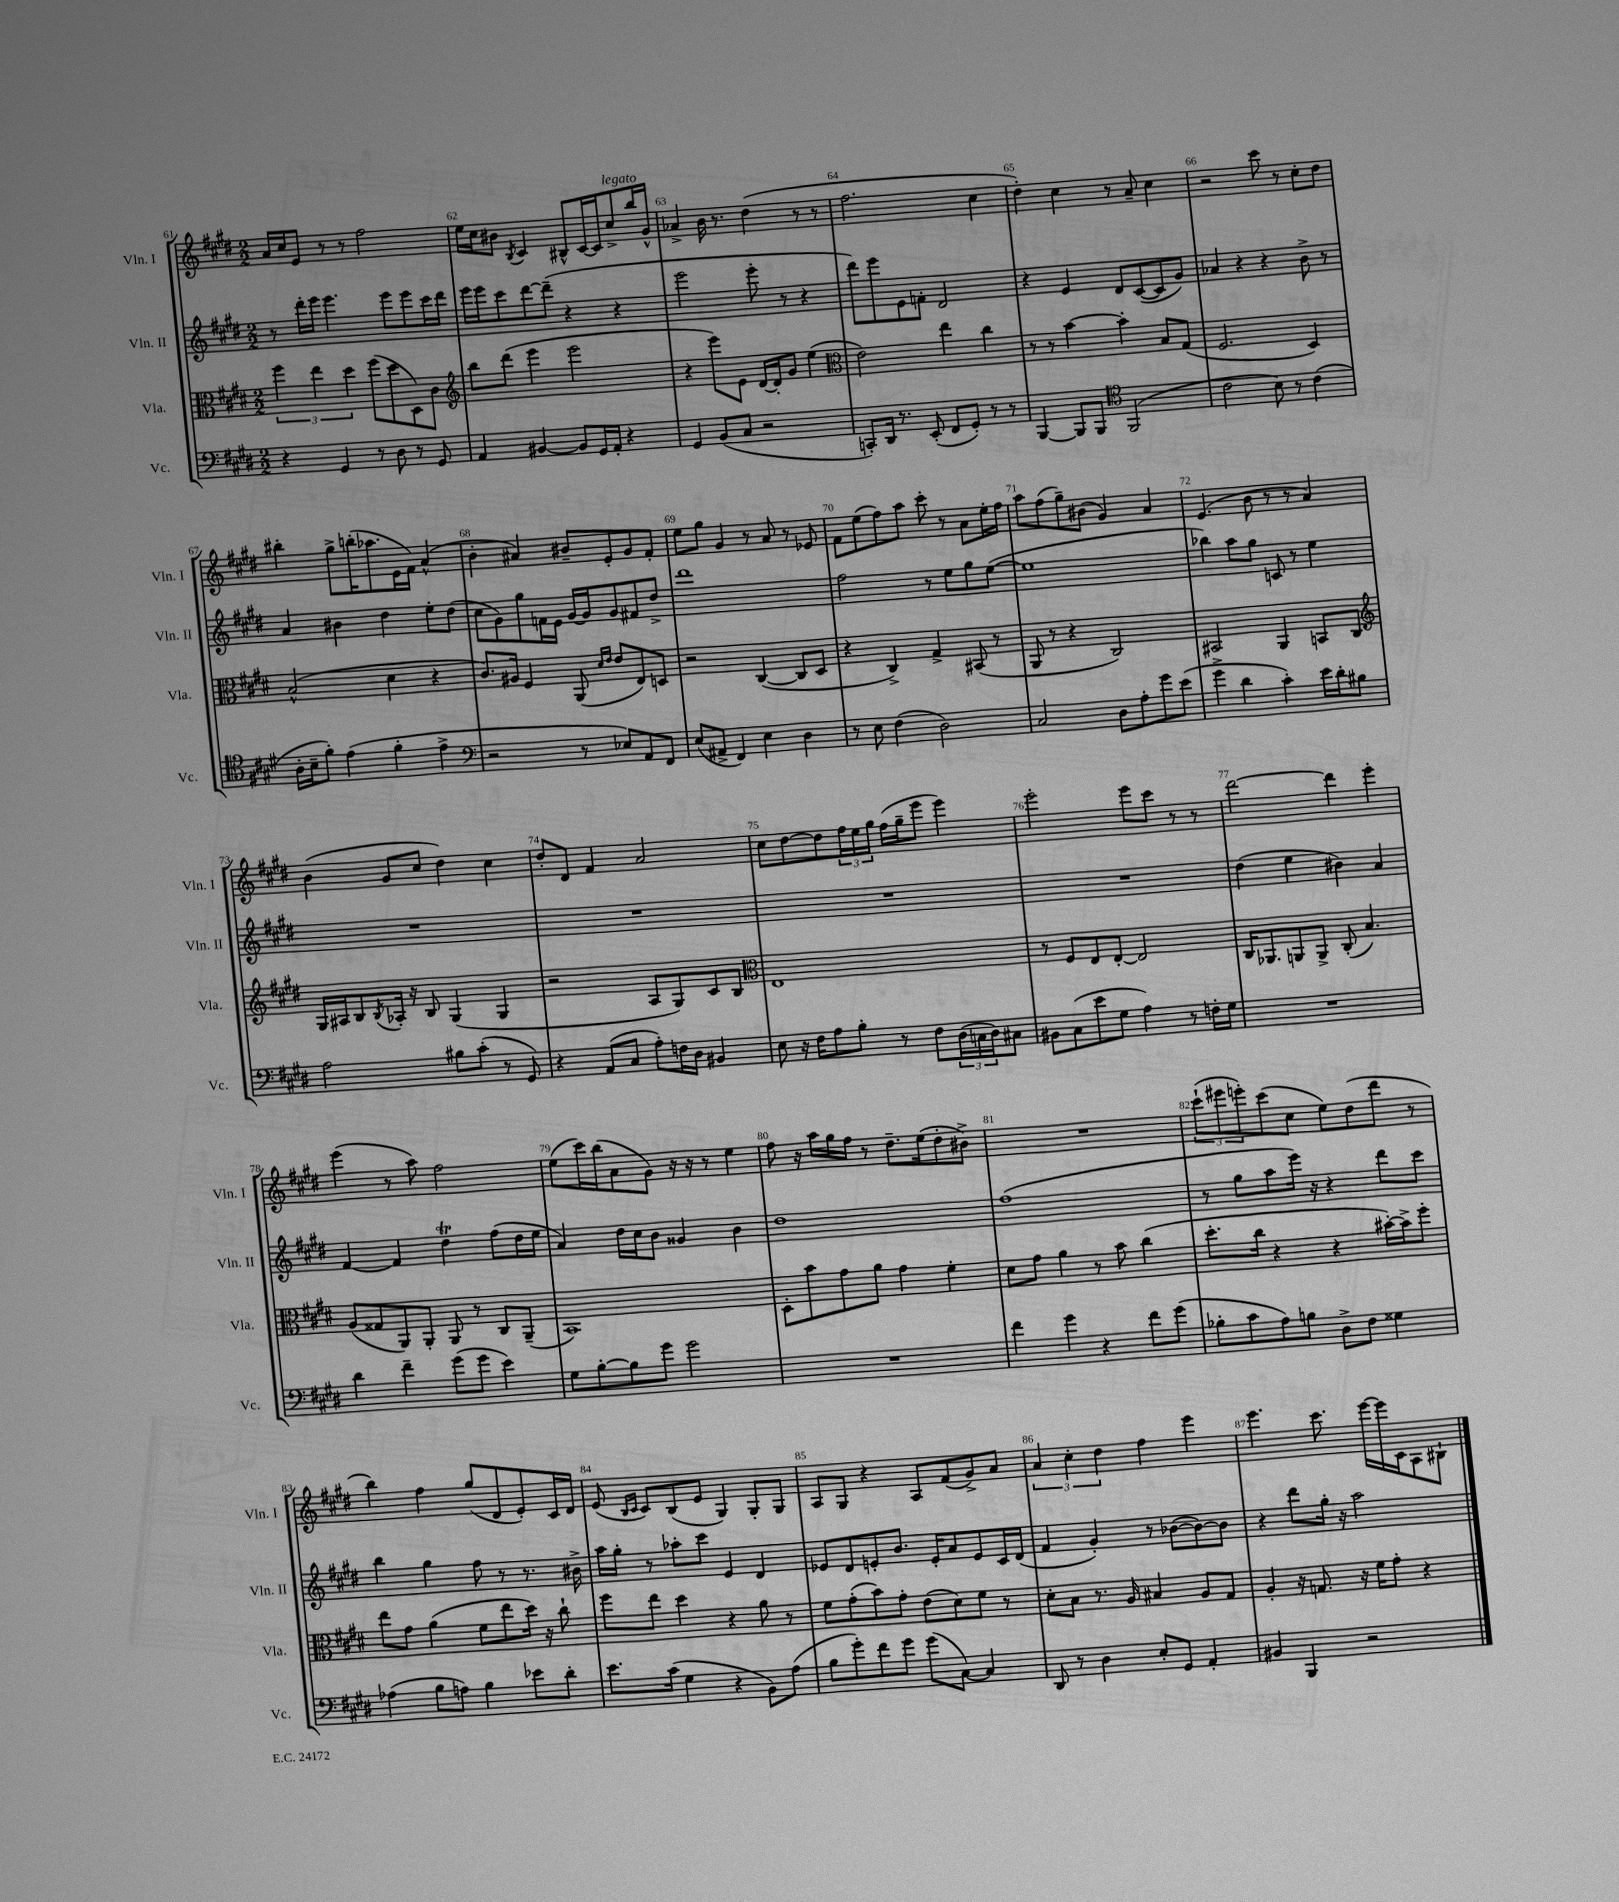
<<
\new StaffGroup <<
\new Staff = "s0" \with { instrumentName = "Vln. I" shortInstrumentName = "Vln. I" } {
    \clef treble \key e \major \numericTimeSignature \time 2/2
    a'16 cis''16 e'8 r8 r8 fis''2 |
    e''16 cis''16 bis'8 \acciaccatura { b8 } cis'4 bis8-^ cis'16~ cis'16 cis''8->^\markup { \italic "legato" } b''16 gis'16-^ |
    aes'4-> b'16 r8. dis''4( r8 r8 |
    fis''2. cis''4 |
    dis''4-.) cis''4 r8 a'8-- cis''4 |
    r2 cis'''8 r8 cis''8-. dis''8 |
    bis''4-. gis''8-> b''16-.( aes''8. e'16 fis'16) a'4-^( |
    b'4-. ais'4) bis'8-- e'8-. gis'8 fis'8-. |
    e''8 gis''8 gis'4 r8 a'8 r8 ees'8 |
    fis'8 e''8( fis''8) a''8 cis'''8-. r8 a'8 e''16-. fis''16 |
    a''8 fis''8( gis''8--) bis'8( gis'4) a'4 |
    e'4.( b'8 r8 r8 a'4) |
    b'4( gis'8 cis''8 dis''4) cis''4 |
    dis''8-. dis'8 fis'4 a'2 |
    cis''8 dis''8~ dis''8 \tuplet 3/2 { fis''16 e''16 gis''16 } fis''16( gis''16-- e'''8 e'''4) |
    e'''2-. e'''8 cis'''8 r8 r8 |
    dis'''2~ dis'''4 e'''4-. |
    e'''4( r8 a''8) fis''2 |
    e''8( cis'''16) b''16( a'8 gis'8) r16 r16 r8 e''4 |
    fis''8 r16 a''16 gis''16 fis''16 r8 dis''8.-- e''16( dis''8-. bis'8->) |
    R1 |
    \tuplet 3/2 { cis'''8-!( eis'''8 e'''8-.) } cis'''8( cis''8 e''8) dis''8( dis'''8 r8 |
    b''4) fis''4 gis''8( dis'8 e'8-.) cis'16 dis'16 |
    e'8( \grace { b16 cis'16 } cis'8) b8( e'8 gis4) gis8-. gis8 |
    a8 gis8 r4 a8 fis'8( gis'8->) a'8 |
    \tuplet 3/2 { a'4 cis''4-. dis''4 } fis''4 e'''4 |
    e'''4. cis'''8. e'''16~ e'''16 cis'16 a8 bis8-! \bar "|." |
}
\new Staff = "s1" \with { instrumentName = "Vln. II" shortInstrumentName = "Vln. II" } {
    \clef treble \key e \major \numericTimeSignature \time 2/2
    r8 dis'''16-. e'''16 e'''4. e'''8 e'''8 cis'''16 dis'''16 |
    e'''16 e'''16 cis'''8 dis'''8~ dis'''8--( r4 r4 |
    e'''2 e'''8-. r8 r4 |
    dis'''8) e'''8 e'8 f'8-. dis'2 |
    r4 e'4 dis'8 cis'8~( cis'8 gis'8) |
    aes'4 r4 r4 b'8-> r8 |
    a'4 bis'4 dis''4 e''8-. dis''8( |
    cis''8 gis'8) gis''8 f'16 e'16 gis'16~ gis'16 gis'8 fis'8 dis''8-> |
    dis'''1 |
    fis''2 r8 e''8 gis''8 e''8~( |
    e''1 |
    bes''4) a''8 gis''8 c'8 r8 e''4 |
    R1 |
    R1 |
    R1 |
    R1 |
    dis''4( e''4 bis'4) a'4 |
    fis'4~ fis'4 dis''4\trill fis''8( dis''16 e''16 |
    a'4) dis''16 cis''16 b'8 gisis'4 b'4 |
    dis''1 |
    fis''1( |
    r8 gis''8 a''8 e'''16) r16 r4 dis'''8 cis'''8 |
    b''4 gis''4 fis''8 r8 r8. bis'16-> |
    a''16 gis''16-. r8 aes''8-. cis'''8 e'4 dis'4 |
    ees'8 dis'8 e'8-. b'8. e'16-. a'8 e'8 cis'16 dis'16( |
    fis'4 gis'4-.) r8 bes'8~( bes'8~) bes'8 |
    r4 dis'''8 gis''16-. r16 a''2 \bar "|." |
}
\new Staff = "s2" \with { instrumentName = "Vla." shortInstrumentName = "Vla." } {
    \clef alto \key e \major \numericTimeSignature \time 2/2
    \tuplet 3/2 { fis''4 e''4 dis''4 } fis''8( dis''8 dis8) cis'8 |
    \clef treble b''8 dis'''8( e'''4 e'''2 |
    r4 e'''8) e'8 dis'16~ dis'16-. gis'8 e''4( |
    \clef alto e'2) e''4 cis''4 |
    r8 r8 b'4~ b'4-. b8 gis8( |
    fis2. dis4) |
    b2-^( dis'4 r4 |
    cis'8.) ais16 fis4 a,8( \grace { dis'16 e'16 } e'8 e8) d8 |
    r2 cis4~( cis8 dis8 |
    r4 cis4->) gis4-> bis,8( r8 |
    a,8 r8 r4 cis2) |
    bis,2 a,4 b,8 cis8 |
    \clef treble gis16 ais16 b8 \acciaccatura { b8 } aes16-. r16 b8 gis4( gis4 |
    r2 a8 gis8) cis'8 b8 |
    \clef alto e1 |
    r8 fis8 e8 e8~-. e2 |
    cis16 aes,8. a,8 a,8-> cis8-.( b4.) |
    a8( gisis8 a,8) a,8-. a,8 r8 cis8 a,8--( |
    b,1) |
    dis8-. b'8 gis'8 a'8 gis'4 fis'4-. |
    dis'8 gis'8 a'4 r8 b'8 cis''4( |
    dis''8.-. cis''16 r4 r4 bis'16~-.) bis'16-> fis''8-. |
    e''8 gis'8 a'4( fis'8 e''8 dis''16) r16 cis''8-! |
    fis''8 e''8 dis''4 r4 a'8 r8 |
    fis'8 gis'8-.( b'8) gis'8-. e'8( dis'8) fis'8 r8 |
    dis'8-. b8 r8. a16 bis4 a8 gis8 |
    a4-. r16 g8. r16 fis'16 gis'8-. r4 \bar "|." |
}
\new Staff = "s3" \with { instrumentName = "Vc." shortInstrumentName = "Vc." } {
    \clef bass \key e \major \numericTimeSignature \time 2/2
    r4 gis,4 r8 dis8 r8 gis,8 |
    a,4 bis,4~ bis,8 gis,16 a,16-. r4 |
    gis,4 b,8( cis8 r2 |
    c,8-.) dis,16 r8. e,8-.( fis,8 gis,8-.) r8 r8 |
    b,,4~ b,,8 b,,8 \clef tenor fis,2( |
    cis'2 b8) r8 cis'4( |
    a16-. b16-- fis'8-.) e'4( fis'4-. e'4-> |
    \clef bass r2 r8 ees8) a,8 fis,8 |
    e8( ais,8-> fis,4) e4 dis4 |
    r8 e8 fis4( dis2) |
    cis2 dis8 a8-. gis'8 e'8( |
    gis'4-> dis'4 cis'4-.) e'16 dis'16-. bis8 |
    a2 bis8 cis'8-.( r8 gis,8) |
    r4 a,8( cis8 a8-.) f16 dis16 bis,4 |
    e8 r16 fis16 a8 b8-. r8 fis8 \tuplet 3/2 { dis16( c16 dis16) } cis8 |
    bis,8 cis8( e'8 gis8 a4) r8 f16-. gis16 |
    R1 |
    dis'4 fis'4-- gis'8( gis'8 e'4) |
    gis8 b8~-. b8 gis'8 gis'2 |
    R1 |
    fis'4 gis'4 r4 fis'8 gis'8( |
    bes8-. cis'8 a8) b8 dis8-> fis8 gisis4 |
    aes4( b8 a8) b4 ees'8 dis'8-. |
    e'8. cis'16( gis4 r4 b,8) a8( |
    b8 gis'8-.) fis'8 gis'8 gis'8( cis8~) cis4 |
    dis,8 r8 dis4 e8-. gis,8 a,4-. |
    bis,4 b,,4 r2 \bar "|." |
}
>>
>>
\layout { \context { \Score currentBarNumber = #61 \override BarNumber.break-visibility = ##(#f #t #t) barNumberVisibility = #all-bar-numbers-visible } }
